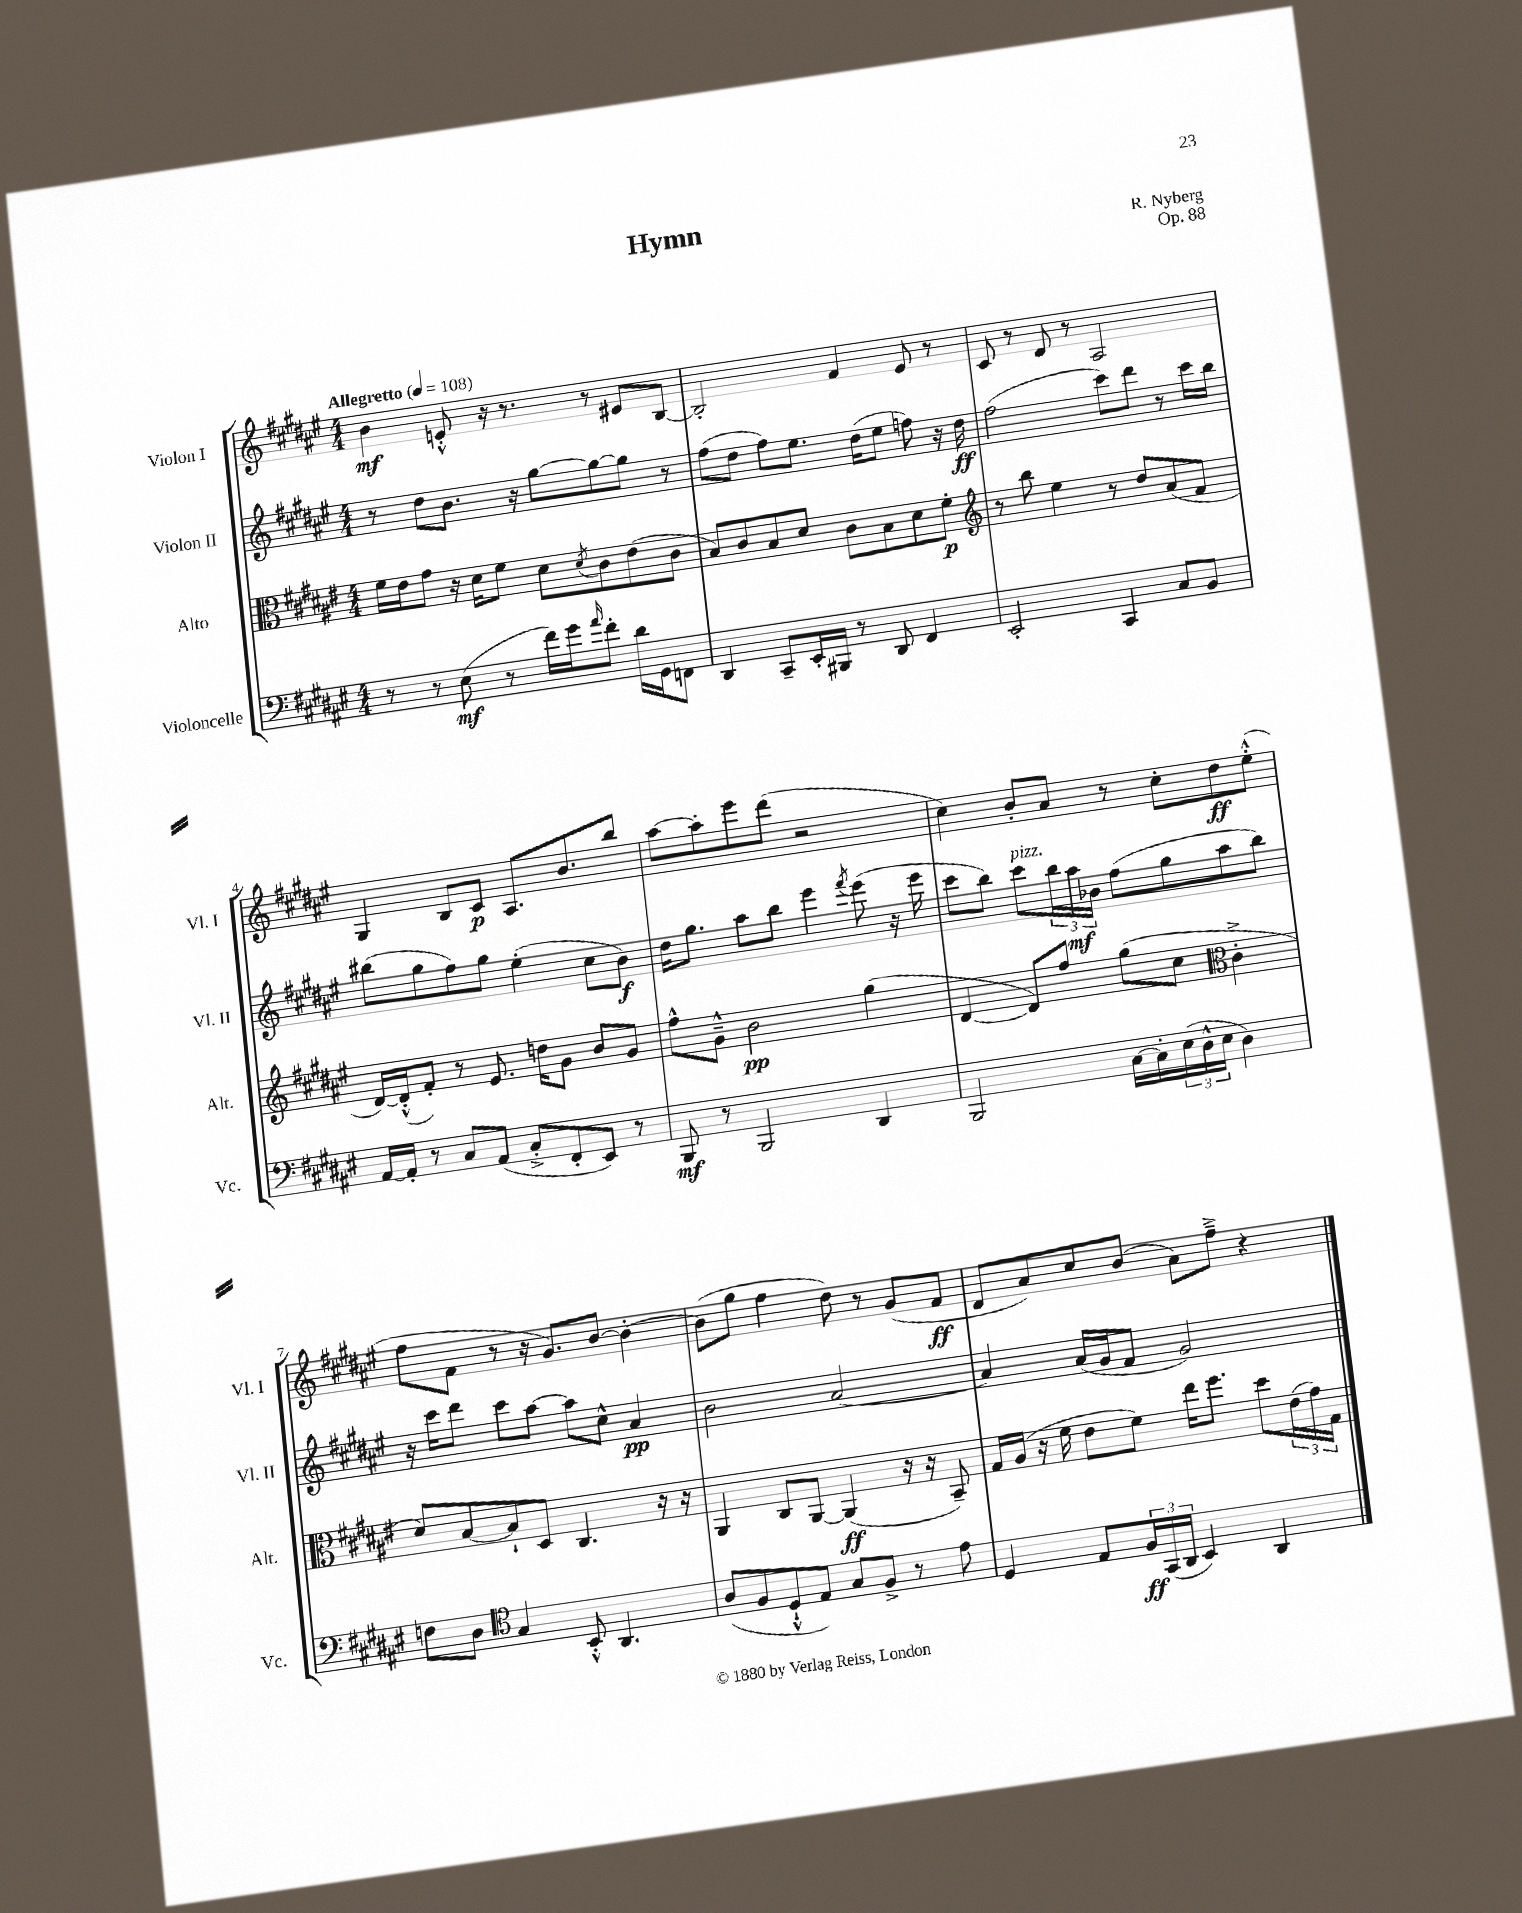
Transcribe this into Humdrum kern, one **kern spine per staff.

**kern	**dynam	**kern	**dynam	**kern	**dynam	**kern	**dynam
*part4	*part4	*part3	*part3	*part2	*part2	*part1	*part1
*staff4	*staff4	*staff3	*staff3	*staff2	*staff2	*staff1	*staff1
*I"Violoncelle	*	*I"Alto	*	*I"Violon II	*	*I"Violon I	*
*I'Vc.	*	*I'Alt.	*	*I'Vl. II	*	*I'Vl. I	*
*clefF4	*	*clefC3	*	*clefG2	*	*clefG2	*
*k[f#c#g#d#a#e#]	*	*k[f#c#g#d#a#e#]	*	*k[f#c#g#d#a#e#]	*	*k[f#c#g#d#a#e#]	*
*M4/4	*	*M4/4	*	*M4/4	*	*M4/4	*
*MM108	*	*MM108	*	*MM108	*	*MM108	*
=1	=1	=1	=1	=1	=1	=1	=1
!	!	!	!	!	!	!LO:TX:a:B:t=Allegretto	!
8r	.	16f#\LL	.	8r	.	4b\	mf
.	.	16e#\J	.	.	.	.	.
8r	.	8g#\J	.	8dd#\L	.	.	.
(8E#\	mf	16r	.	8.b\J	.	8en'^^/	.
.	.	16d#\KL	.	.	.	.	.
8r	.	8f#\J	.	.	.	16r	.
.	.	.	.	16r	.	8.r	.
16f#\LL)	.	8d#\L	.	[8gg#\L	.	.	.
16g#\J	.	.	.	.	.	.	.
16qqa#/	.	8qd#/	.	.	.	.	.
8f#'\J	.	8c#\	.	8gg#\_	.	8r	.
16d#\LL	.	(8e#\	.	8gg#\J]	.	8e#X/L	.
16GG#\J	.	.	.	.	.	.	.
8FFn\J	.	8c#\J	.	8r	.	[8B/J	.
=2	=2	=2	=2	=2	=2	=2	=2
4DD#/	.	8B/L)	.	(8ff#\L	.	2B'/]	.
.	.	8c#/	.	8dd#\J	.	.	.
8CC#~/L	.	8B/	.	8ff#\L)	.	.	.
16EE#'/L	.	8d#/J	.	8.ee#\J	.	.	.
16BBB#X/JJ	.	.	.	.	.	.	.
8r	.	8c#\L	.	.	.	4f#/	.
.	.	.	.	(16dd#\KL	.	.	.
8DD#/	.	8B\	.	8ee#\J	.	.	.
4FF#/	.	8d#\	.	8ffn\)	.	8e#/	.
.	.	8f#'\J	p	16r	.	8r	.
.	.	.	.	16dd#\	ff	.	.
=3	=3	=3	=3	=3	=3	=3	=3
*	*	*clefG2	*	*	*	*	*
2EE#'/	.	8r	.	(2ff#\	.	8c#/	.
.	.	8bb\	.	.	.	8r	.
.	.	4ee#\	.	.	.	8d#/	.
.	.	.	.	.	.	8r	.
4CC#/	.	8r	.	8ccc#\L)	.	2A#/	.
.	.	8dd#/L	.	8ddd#\J	.	.	.
8C#/L	.	(8a#/	.	8r	.	.	.
8BB/J	.	8f#/J	.	16ccc#\LL	.	.	.
.	.	.	.	16bb\JJ	.	.	.
!!LO:LB:g=z
=4	=4	=4	=4	=4	=4	=4	=4
[16AA#/LL	.	[16d#/LL)	.	(8bb#X\L	.	4G#/	.
16AA#'/JJ]	.	(16d#'^^/J]	.	.	.	.	.
8r	.	8f#'/J)	.	8gg#\	.	.	.
8C#/L	.	8r	.	8ff#\)	.	8B/L	.
(8AA#/J	.	8.e#/	.	8gg#\J	.	8c#/J	p
8C#'^/L	.	.	.	(4ee#'\	.	8.A#/L	.
.	.	16ddn\KL	.	.	.	.	.
8FF#'/	.	8g#\J	.	.	.	.	.
.	.	.	.	.	.	8.b/	.
8EE#/J)	.	8b/L	.	8cc#\L	.	.	.
8r	.	8g#/J	.	8b\J)	f	8bb/J	.
=5	=5	=5	=5	=5	=5	=5	=5
8BBB/	mf	8ff#^^\L	.	16dd#\KL	.	[8aa#\L	.
.	.	.	.	8.gg#\J	.	.	.
8r	.	8g#~^^\J	.	.	.	8aa#'\]	.
2BBB/	.	2b\	pp	8aa#\L	.	8eee#\	.
.	.	.	.	8bb\J	.	(8ddd#\J	.
.	.	.	.	4eee#\	.	2r	.
.	.	.	.	8qfff#/	.	.	.
4DD#/	.	(4gg#\	.	(8eee#\	.	.	.
.	.	.	.	16r	.	.	.
.	.	.	.	16eee#\	.	.	.
=6	=6	=6	=6	=6	=6	=6	=6
2BBB/	.	[4d#/	.	8ccc#\L	.	4cc#\)	.
.	.	.	.	8bb\J)	.	.	.
!	!	!	!	!LO:TX:a:i:t=pizz.	!	!	!
.	.	8d#/L])	.	8ccc#\L	.	8b'/L	.
.	.	8ff#/J	.	24bb\L	.	8a#/J	.
.	.	.	.	24aa#\	mf	.	.
.	.	.	.	24b-X\JJ	.	.	.
[16C#\LL	.	(8gg#\L	.	(8ff#\L	.	8r	.
16C#'\]	.	.	.	.	.	.	.
(24E#\	.	8cc#\J	.	8gg#\	.	8cc#'\L	.
24D#^^\	.	.	.	.	.	.	.
24E#\JJ	.	.	.	.	.	.	.
*	*	*clefC3	*	*	*	*	*
4D#\)	.	4c#'^\	.	8aa#\	.	8dd#\	ff
.	.	.	.	8bb\J)	.	(8ee#'^^\J	.
!!LO:LB:g=z
=7	=7	=7	=7	=7	=7	=7	=7
8Fn\L	.	8d#/L)	.	16r	.	8ff#\L	.
.	.	.	.	16ccc#\KL	.	.	.
8D#\J	.	[8B/	.	8ddd#\J	.	8f#\J	.
*clefC4	*	*	*	*	*	*	*
4G#/	.	8B`/]	.	8ccc#\L	.	8r	.
.	.	8D#/J	.	[8aa#\J	.	16r	.
.	.	.	.	.	.	8.g#/L)	.
8BB'^^/	.	4.C#/	.	8aa#\L]	.	.	.
4.AA#/	.	.	.	8cc#^^\J	.	[8b/J	.
.	.	.	.	4a#/	pp	4b'\_	.
.	.	16r	.	.	.	.	.
.	.	16r	.	.	.	.	.
=8	=8	=8	=8	=8	=8	=8	=8
(8A#/L	.	4AA#/	.	2b\	.	(8b\L]	.
8F#/	.	.	.	.	.	8gg#\J	.
8D#`^^/	.	8C#/L	.	.	.	4ff#\	.
8E#/J)	.	[8AA#/J	.	.	.	.	.
8G#/L	.	(4AA#/]	ff	[2a#/	.	8dd#\)	.
8F#^/J	.	.	.	.	.	8r	.
8r	.	16r	.	.	.	(8g#/L	.
.	.	16r	.	.	.	.	.
8e#\	.	8BB~/)	.	.	.	8f#/J	ff
=9	=9	=9	=9	=9	=9	=9	=9
4D#/	.	16G#/LL	.	4a#/]	.	8d#/L	.
.	.	(16A#/JJ	.	.	.	.	.
.	.	16r	.	.	.	8a#/)	.
.	.	16f#\	.	.	.	.	.
8E#/L	.	8e#\L	.	(16a#/LL	.	8cc#/	.
.	.	.	.	16g#/J	.	.	.
24F#/L	ff	8f#\J)	.	8f#/J	.	(8b/J	.
(24GG#/	.	.	.	.	.	.	.
24AA#/JJ	.	.	.	.	.	.	.
4BB/)	.	16ee#\KL	.	2g#/)	.	8a#\L)	.
.	.	8.ff#\J	.	.	.	.	.
.	.	.	.	.	.	8ff#~^\J	.
4AA#/	.	8dd#\L	.	.	.	4r	.
.	.	(24e#\L	.	.	.	.	.
.	.	24g#\)	.	.	.	.	.
.	.	24G#\JJ	.	.	.	.	.
==	==	==	==	==	==	==	==
*-	*-	*-	*-	*-	*-	*-	*-
